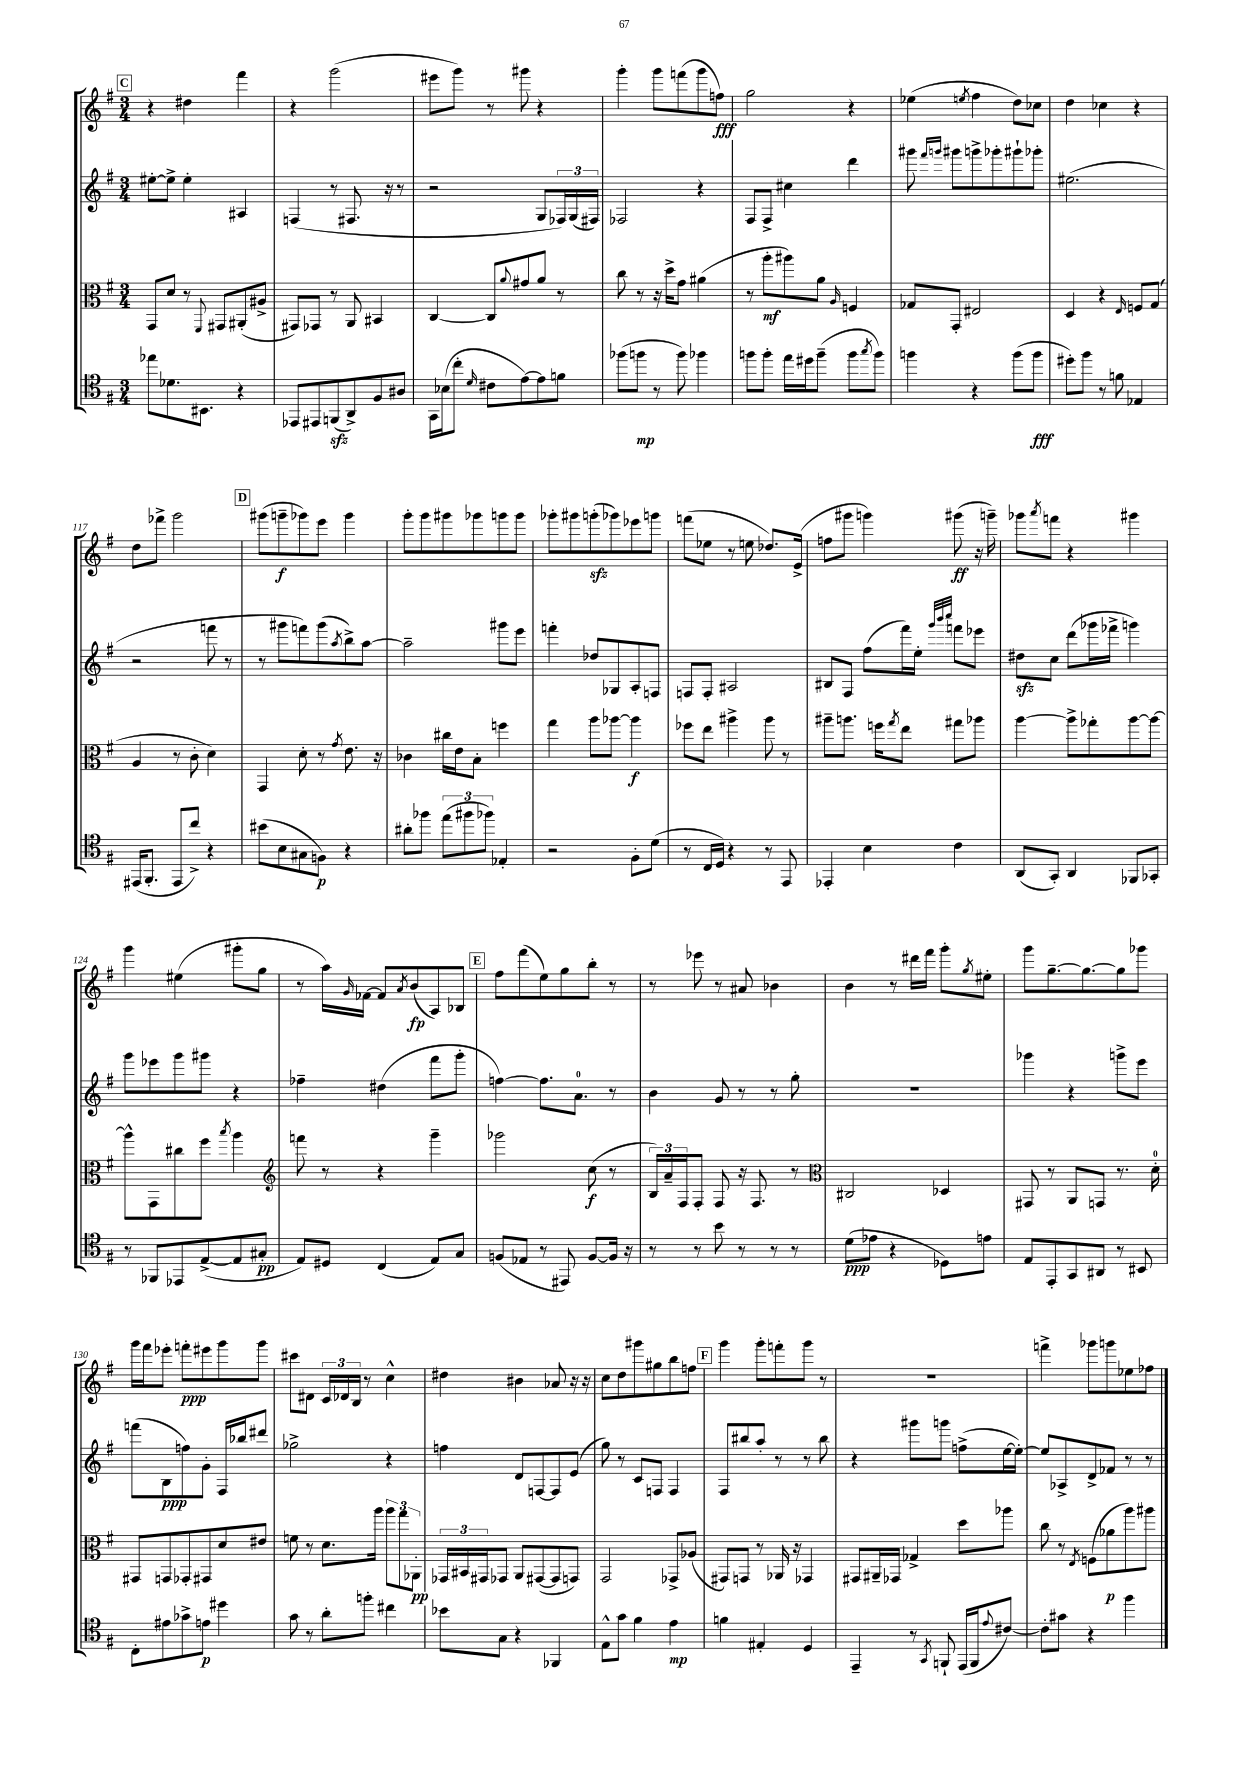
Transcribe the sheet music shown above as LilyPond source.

<<
\new StaffGroup <<
\new Staff = "s0" {
    \clef treble \key g \major \numericTimeSignature \time 3/4
    \mark \markup { \box "C" } r4 dis''4 fis'''4 |
    r4 g'''2( |
    eis'''8 g'''8) r8 gis'''8 r4 |
    g'''4-. g'''8 f'''8( g'''8 f''8\fff) |
    g''2 r4 |
    ees''4( \acciaccatura { e''8 } fis''4 d''8) ces''8 |
    d''4 ces''4 r4 |
    d''8 fes'''8-> g'''2 |
    \mark \markup { \box "D" } gis'''8( g'''8--\f ges'''8) e'''8 ges'''4 |
    g'''8-. g'''8 gis'''8 ges'''8 g'''8 g'''8 |
    ges'''8-. gis'''8 g'''8-.\sfz( ges'''8) ees'''8 g'''8 |
    f'''8( ees''8 r8 e''8 des''8.) e'16->( |
    f''8 gis'''8 g'''4) gis'''8\ff( r16 g'''16--) |
    ges'''8 \acciaccatura { a'''8 } f'''8 r4 gis'''4 |
    g'''4 eis''4( gis'''8-. g''8 |
    r8 a''16) \grace { g'16 } fes'16~ fes'8 \acciaccatura { a'8 } b'8\fp( a8) bes8 |
    \mark \markup { \box "E" } fis''8 fis'''8( e''8) g''8 b''8-. r8 |
    r8 ees'''8 r8 ais'8 bes'4 |
    b'4 r8 dis'''16 fis'''16 g'''8-. \acciaccatura { g''8 } eis''8-. |
    g'''8 g''8.~-- g''8.~ g''8 ges'''8 |
    g'''16 fis'''16 ees'''8-. f'''8-.\ppp eis'''8 g'''8 g'''8 |
    cis'''8 dis'8 \tuplet 3/2 { c'16 des'16 b16 } r8 c''4-^ |
    dis''4 bis'4 aes'8 r16 r16 |
    c''8 d''8 gis'''8 gis''8 b''8 f''8 |
    \mark \markup { \box "F" } g'''4 g'''8-. f'''8-. g'''8 r8 |
    R2. |
    f'''4-> ges'''8 g'''8 ees''8 fes''8 \bar "|." |
}
\new Staff = "s1" {
    \clef treble \key g \major \numericTimeSignature \time 3/4
    \mark \markup { \box "C" } eis''8~-. eis''8-> eis''4-. ais4 |
    f4( r8 fis8. r16 r8 |
    r2 g8 \tuplet 3/2 { fes16) g16( fis16) } |
    fes2 r4 |
    fis8 fis8-> cis''4 d'''4 |
    gis'''8 \grace { fis'''16 g'''16 } gis'''8 g'''8-> ges'''8-. gis'''8-! ges'''8-. |
    eis''2.( |
    r2 f'''8 r8 |
    \mark \markup { \box "D" } r8 gis'''8 f'''8) gis'''8( \acciaccatura { a''8 } b''8->) a''8~ |
    a''2-- gis'''8 e'''8 |
    f'''4-. des''8 ges8 a8-. f8 |
    f8 f8-. ais2 |
    bis8 fis8 fis''8( fis'''16) e''16-. \grace { g'''32 b'''32 c''''32 } f'''8 ees'''8 |
    dis''8\sfz c''8 d'''8( ges'''16 fes'''16-> g'''4) |
    g'''8 ees'''8 g'''8 gis'''8 r4 |
    fes''4-- dis''4( fis'''8 g'''8-. |
    \mark \markup { \box "E" } f''4~) f''8. a'8.-0 r8 |
    b'4 g'8 r8 r8 g''8-. |
    R2. |
    ges'''4 r4 g'''8-> e'''8 |
    f'''8( b8\ppp f''8) g'8-. fis16 bes''16 dis'''8 |
    ges''2-> r4 |
    f''4 d'8 f8~ f8 e'8( |
    g''8) r8 c'8 f8 f4 |
    \mark \markup { \box "F" } fis8 bis''8 a''8-. r8 r8 bis''8 |
    r4 gis'''8 g'''8 f''8->( e''16~ e''16~-.) |
    e''8 aes8-> d'8-> fes'8 r8 r8 \bar "|." |
}
\new Staff = "s2" {
    \clef alto \key g \major \numericTimeSignature \time 3/4
    \mark \markup { \box "C" } g,8 d'8 r8 \appoggiatura { fis,8 } gis,8 ais,8-.( ais8-> |
    gis,8) ges,8 r8 a,8 bis,4 |
    c4~ c8 \appoggiatura { a'8 } gis'8 a'8 r8 |
    c''8 r8 r16 d''16-> g'8 ais'4( |
    r8 a''8-.\mf ais''8) a'8 \grace { a16 } f4 |
    ges8 g,8-. eis2 |
    d4 r4 \grace { e16 } f8 g8( |
    a4 r8 c'8-. d'4) |
    \mark \markup { \box "D" } g,4 d'8-. r8 \acciaccatura { g'8 } e'8. r16 |
    ces'4 cis''16 e'16 b8-. f''4 |
    g''4 a''8 aes''8~ aes''4\f |
    fes''8 e''8 ais''4-> ais''8 r8 |
    ais''8-- a''8. f''16 \acciaccatura { g''8 } e''8 gis''8 aes''8 |
    a''4~ a''8-> ges''8-. a''8~ a''8~ |
    a''8-^ g,8 cis''8 fis''8 \acciaccatura { b''8 } a''4 |
    \clef treble f'''8 r8 r4 g'''4-- |
    \mark \markup { \box "E" } ges'''2 c''8\f( r8 |
    \tuplet 3/2 { b16) a'16-- fis16 } fis8-. fis8 r16 fis8. r8 |
    \clef alto cis2 des4 |
    gis,8 r8 a,8 g,8 r8. d'16-0-. |
    gis,8 g,8 ges,8-. gis,8 d'8 eis'8 |
    f'8 r8 d'8. a''16 \tuplet 3/2 { a''8 g''8 aes,8-.\pp } |
    \tuplet 3/2 { ges,16 bis,16 gis,16 } ges,8 a,8 gis,8~( gis,8 g,8) |
    g,2 ges,8-> aes8( |
    \mark \markup { \box "F" } gis,8) g,8 r8 aes,16 r16 ges,4 |
    gis,8 ais,16-- ges,16 ges4-> d''8 aes''8 |
    c''8 r8 \acciaccatura { e8 } f8( aes'8\p a''8) ais''8 \bar "|." |
}
\new Staff = "s3" {
    \clef tenor \key g \major \numericTimeSignature \time 3/4
    \mark \markup { \box "C" } ees''8 des'8. bis,8. r4 |
    ees,8 eis,8 f,8\sfz( a,8->) fis8 ais8 |
    g,16 bes16( c''8-. \grace { d'16 } cis'8 e'8~) e'8 f'8 |
    fes''8( f''8\mp r8 f''8) fes''4 |
    f''8 f''8-. e''16 dis''16 f''8--( f''8 \acciaccatura { g''8 } f''8) |
    f''4 r4 f''8( f''8\fff |
    dis''8-.) fis''8 r8 f'8 ees4 |
    eis,16( fis,8.-. eis,8 c''8->) r4 |
    \mark \markup { \box "D" } bis'8( b8 gis8 f8\p) r4 |
    ais'8-. fes''8 \tuplet 3/2 { e''8( fis''8 fes''8) } ees4-. |
    r2 fis8-. d'8( |
    r8 c16 d16) r4 r8 e,8 |
    ees,4-. b4 c'4 |
    a,8( g,8-.) a,4 fes,8 ges,8-. |
    r8 fes,8 ees,8 e8~->( e8 gis8-.\pp |
    e8) dis8 c4( e8) g8 |
    \mark \markup { \box "E" } f8( ees8 r8 eis,8) f8~ f16 r16 |
    r8 r8 b'8 r8 r8 r8 |
    d'8\ppp( ees'8 r4 des8) e'8 |
    e8 e,8-. g,8 ais,8 r8 bis,8 |
    c8-. eis'8 ges'8-> e'8\p dis''4 |
    g'8 r8 a'8-. f''8-. cis''4 |
    bes'8 g8 r4 fes,4 |
    e8-^ g'8 fis'4 e'4\mp |
    \mark \markup { \box "F" } f'4 eis4-. d4 |
    e,4-- r8 \acciaccatura { g,8 } f,8-! e,16( f,16 \appoggiatura { e'8 } cis'8~) |
    cis'8-. gis'8 r4 fis''4 \bar "|." |
}
>>
>>
\layout { \context { \Score currentBarNumber = #110 } }
